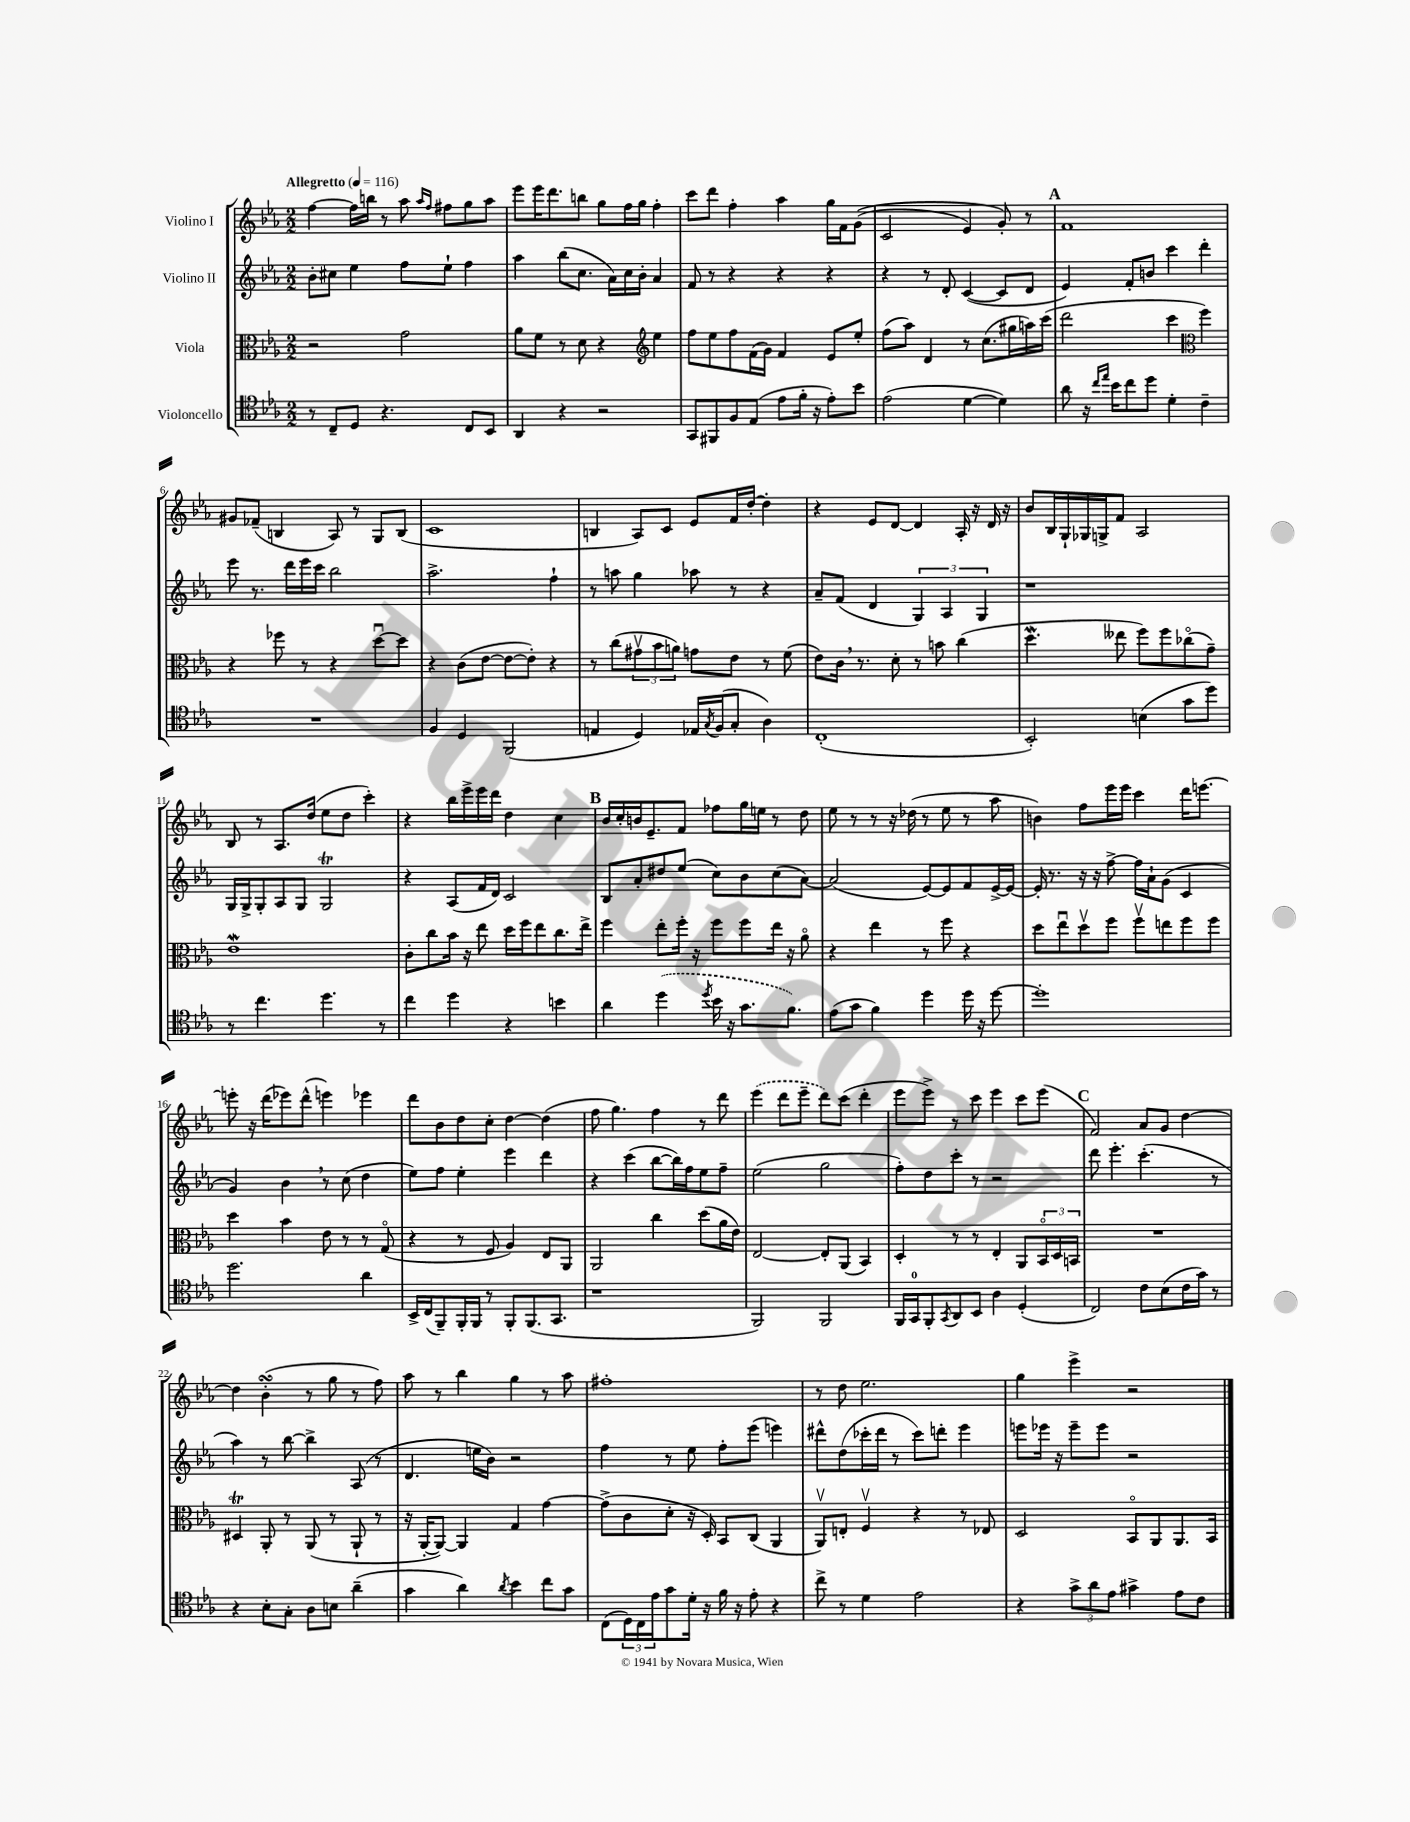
<<
\new StaffGroup <<
\new Staff = "s0" \with { instrumentName = "Violino I" } {
    \clef treble \key ees \major \numericTimeSignature \time 2/2 \tempo "Allegretto" 4 = 116
    f''4~ f''16 b''16 r8 aes''8 \grace { aes''16 f''16 } fis''8 g''8 aes''8 |
    ees'''8 ees'''16 d'''8. b''8 g''8 f''16 g''16 f''4-. |
    c'''8 d'''8 f''4-. aes''4 g''16 f'16 g'8(\( |
    c'2 ees'4) g'8-.\) r8 |
    \mark \markup { \bold "A" } f'1 |
    gis'8 fes'8--( b4 aes8) r8 g8 b8( |
    c'1 |
    b4 aes8) c'8 ees'8 f'16 d''16~-. d''4-. |
    r4 ees'8 d'8~ d'4 aes16-. r16 d'16 r16 |
    bes'8 bes16 g16-! ges16 g16-> f'8 aes2 |
    bes8 r8 aes8. d''16( ees''8 d''8 c'''4-.) |
    r4 bes''16 ees'''16-> ees'''16 d'''16 d''4 c''4 |
    \mark \markup { \bold "B" } bes'16 c''16-. b'16 ees'8.-- f'8 fes''8 g''16 e''16 r8 d''8 |
    ees''8 r8 r8 r16 des''16( r8 ees''8 r8 aes''8 |
    b'4) f''8 ees'''16 ees'''16 c'''4 d'''16 e'''8.~ |
    e'''8-. r16 d'''16( ees'''8) d'''8-^( e'''4) ees'''4 |
    d'''8 bes'8 d''8 c''8-. d''4~ d''4( |
    f''8 g''4.) f''4 r8 d'''8 |
    \once \slurDashed ees'''4( d'''8 ees'''8-- d'''8) c'''8( d'''4-. |
    ees'''8 ees'''8->) r8 c'''8 ees'''4 c'''8 ees'''8( |
    \mark \markup { \bold "C" } f'2) aes'8 g'8 d''4~ |
    d''4 bes'4-.\turn( r8 g''8 r8 f''8) |
    aes''8 r8 bes''4 g''4 r8 aes''8 |
    fis''1-. |
    r8 d''8 ees''2. |
    g''4 ees'''4-> r2 \bar "|." |
}
\new Staff = "s1" \with { instrumentName = "Violino II" } {
    \clef treble \key ees \major \numericTimeSignature \time 2/2
    bes'8-. cis''8 ees''4 f''8 ees''8-! f''4 |
    aes''4 bes''8( c''8. aes'16) c''16 bes'16-. aes'4 |
    f'8 r8 r4 r4 r4 |
    r4 r8 d'8-. c'4~( c'8 d'8 |
    \mark \markup { \bold "A" } ees'4) f'8-. b'8 c'''4 d'''4-. |
    ees'''8 r8. d'''16 ees'''16 c'''16 bes''2 |
    aes''2.-> f''4-! |
    r8 a''8 g''4 aes''8 r8 r4 |
    aes'8-- f'8( d'4 \tuplet 3/2 { g4) aes4 g4 } |
    r1 |
    g16 g16-> g8-. aes8 g8 g2\trill |
    r4 aes8( f'16 d'16) c'2 |
    \mark \markup { \bold "B" } bes8 aes'8-. dis''8 ees''8( c''8) bes'8 c''8( aes'8~) |
    aes'2( ees'8~) ees'8 f'8 ees'16~-> ees'16~ |
    ees'16-. r8. r16 r16 f''8~-> f''16 aes'16-! g'8( c'4 |
    g'4) bes'4 \breathe r8 c''8( d''4 |
    ees''8) f''8 ees''4-. ees'''4 d'''4 |
    r4 c'''4( bes''8~ bes''16) f''16 ees''8 f''8-- |
    ees''2( g''2 |
    f''8-.) d''8 c'''8-. r8 r2 |
    \mark \markup { \bold "C" } d'''8 ees'''4.-. c'''4.-.( r8 |
    aes''4) r8 bes''8~ bes''4-> aes8( r8 |
    d'4. e''16 bes'16) r2 |
    f''4 r8 ees''8 f''8-. ees'''8( e'''4) |
    dis'''8-^ d''8( ces'''16-. dis'''16 r8 ces'''8) d'''8-. ees'''4 |
    e'''8 ees'''16 r16 ees'''8-- ees'''8 r2 \bar "|." |
}
\new Staff = "s2" \with { instrumentName = "Viola" } {
    \clef alto \key ees \major \numericTimeSignature \time 2/2
    r2 g'2 |
    aes'8 f'8 r8 d'8 r4 \clef treble ees''4 |
    f''8 ees''8 f''8 f'16( g'16) f'4 ees'8 ees''8-. |
    f''8( aes''8) d'4 r8 c''8.( gis''16 a''16) c'''16( |
    \mark \markup { \bold "A" } d'''2 c'''4 \clef alto f''4) |
    r4 fes''8 r8 r4 d''8~\downbow d''8 |
    r4 c'8( ees'8~ ees'8~ ees'8-.) r4 |
    r8 c''8( \tuplet 3/2 { gis'8\upbow bes'8 a'8) } g'8 ees'8 r8 f'8( |
    ees'8) c'16 \breathe r8. d'8-. r8 b'8 c''4( |
    d''4.\mordent eeses''8 f''8) f''8 ces''8\flageolet( g'8--) |
    ees'1\mordent |
    c'8-. c''8 bes'16 r16 ees''8 d''16 f''16 ees''8 c''8. ees''16-> |
    \mark \markup { \bold "B" } f''4 ees''8-. f''16-. r16 f''8 f''8 ees''16 r16 aes'8\flageolet |
    r4 ees''4 r8 f''8 r4 |
    d''8 ees''8\downbow d''8\upbow f''8 f''8\upbow e''8 f''8 f''8 |
    d''4 bes'4 ees'8 r8 r8 g8\flageolet( |
    r4 r8 f8 aes4) ees8 aes,8 |
    aes,2 c''4 d''8( aes'16 ees'16) |
    ees2~ ees8-. aes,8( bes,4) |
    d4-. r8 r8 ees4-. aes,8 \tuplet 3/2 { bes,16\flageolet d16 b,16 } |
    \mark \markup { \bold "C" } R1 |
    dis4\trill aes,8-. r8 aes,8( r8 aes,8-! r8 |
    r16 aes,16~-. aes,8~) aes,4 g4 g'4~ |
    g'8->( c'8 d'8-. r16 d16-.) bes,8 c8( aes,4 |
    aes,8\upbow) e8-. f4\upbow r4 r8 ees8 |
    d2 bes,8\flageolet aes,8 aes,8. bes,16 \bar "|." |
}
\new Staff = "s3" \with { instrumentName = "Violoncello" } {
    \clef tenor \key ees \major \numericTimeSignature \time 2/2
    r8 c8-- d8 r4. c8 bes,8 |
    aes,4 r4 r2 |
    g,8 fis,8 f8 ees8( ees'8 f'16-. r16 ees'8-.) bes'8 |
    ees'2( d'4~ d'4) |
    \mark \markup { \bold "A" } aes'8 r16 \grace { c''16 ees''16 } bes'16 c''8 d''8 d'4-. c'4-- |
    R1 |
    f4 d4 f,2( |
    e4 d4) ees16 \acciaccatura { g8 } f16( g8-. aes4) |
    c1-.( |
    bes,2-.) b4( g'8 d''8) |
    r8 c''4. d''4. r8 |
    c''4 d''4 r4 b'4 |
    \mark \markup { \bold "B" } aes'4 \once \slurDashed d''4( \acciaccatura { d''8 } bes'16 r16 g'8. f'8.) |
    ees'8( g'8 f'4) d''4 d''16 r16 d''8~ |
    d''1-. |
    d''2. aes'4 |
    bes,16-> c16( f,8--) f,16-. f,16 r8 f,8-. f,8.( g,8. |
    r1 |
    f,2) f,2 |
    f,16 g,16-0 f,8-. \acciaccatura { g,8 } aes,8 bes,8 aes4 d4-.( |
    \mark \markup { \bold "C" } c2) c'8 bes8( c'16 g'16) r8 |
    r4 bes8-. g8-. aes8 b8 aes'4--( |
    g'4 aes'4) \acciaccatura { aes'8 } bes'4 c''8 g'8 |
    c8( \tuplet 3/2 { d16) c16 ees'16 } g'8 d'16-. r16 f'16 r16 ees'8-. r4 |
    c''8-> r8 d'4 ees'2 |
    r4 \tuplet 3/2 { g'8-> aes'8 ees'8 } gis'4-> ees'8 c'8 \bar "|." |
}
>>
>>
